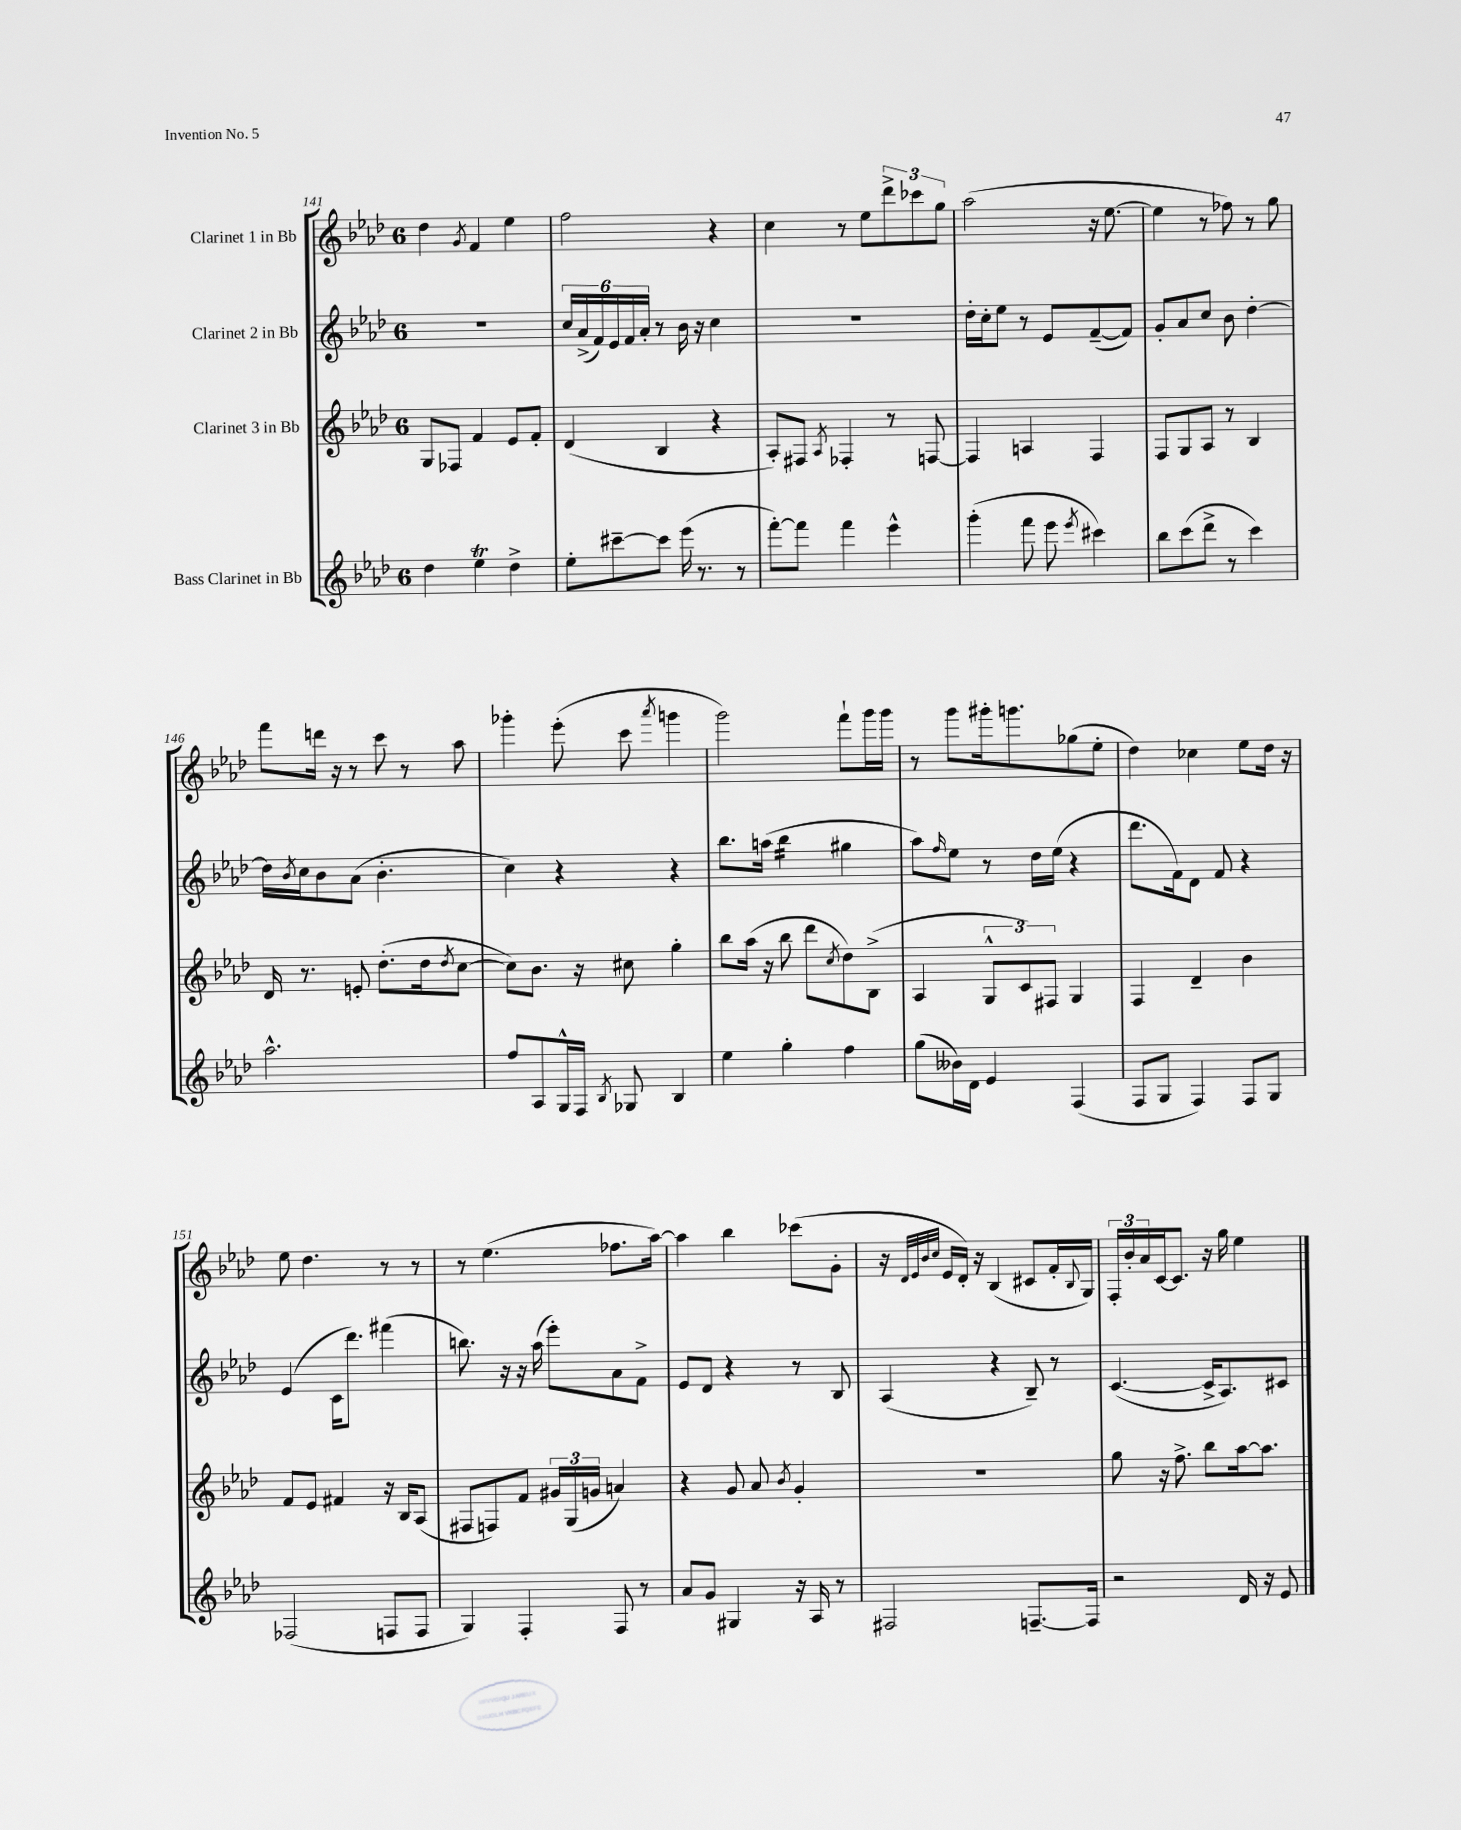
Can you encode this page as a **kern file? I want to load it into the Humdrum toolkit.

**kern	**kern	**kern	**kern
*staff4	*staff3	*staff2	*staff1
*clefG2	*clefG2	*clefG2	*clefG2
*k[b-e-a-d-]	*k[b-e-a-d-]	*k[b-e-a-d-]	*k[b-e-a-d-]
*M6/8	*M6/8	*M6/8	*M6/8
4dd-	8G	2.r	4dd-
.	8F-	.	.
.	.	.	8qg
4ee-	4f	.	4f
4dd-^	8e-	.	4ee-
.	8f'	.	.
=	=	=	=
8ee-'	(4d-	24cc	2ff
.	.	(24a-^	.
.	.	24f)	.
[8ccc#~	.	24e-	.
.	.	24f	.
.	.	24a-'	.
8ccc#]	4B-	8r	.
(16eee-	.	16b-	.
8.r	.	16r	.
.	4r	4cc	4r
8r	.	.	.
=	=	=	=
[8fff')	8A-')	2.r	4cc
8fff]	8F#	.	.
.	8qA-	.	.
4fff	4F-'	.	8r
.	.	.	8ee-
4eee-^^	8r	.	12ddd-^
.	.	.	12ccc-
.	[8F	.	.
.	.	.	12gg
=	=	=	=
(4ggg'	4F]	16dd-'	(2aa-
.	.	16cc'	.
.	.	8ee-	.
8fff	4A	8r	.
8eee-	.	8e-	.
8qeee-	.	.	.
4ccc#)	4F	([8f~	16r
.	.	.	[8.ee-
.	.	8f])	.
=	=	=	=
8bb-	8F	8g'	4ee-]
(8ccc	8G	8a-	.
8ddd-^	8A-	8cc	8r
8r	8r	8b-	8ff-)
4ccc)	4B-	[4dd-'	8r
.	.	.	8gg
=	=	=	=
2.aa-^^	16d-	16dd-]	8fff
.	.	8qb-	.
.	8.r	16cc	.
.	.	8b-	16ddd
.	.	.	16r
.	8e'	(8a-	8r
.	(8.dd-'	4.b-'	8ccc
.	.	.	8r
.	16dd-	.	.
.	8qdd-	.	.
.	[8cc	.	8aa-
=	=	=	=
8ff	8cc])	4cc)	4ggg-'
8A-	8.b-	.	.
16G^^	.	4r	(8eee-'
16F	16r	.	.
8qB-	.	.	.
8G-	8cc#	.	8ccc
.	.	.	8qaaa-
4B-	4gg'	4r	4ggg
=	=	=	=
4ee-	8bb-	8.bb-	2ggg)
.	(16aa-	.	.
.	16r	(16aa	.
4gg'	8bb-	4bb-	.
.	8ddd-	.	.
.	8qcc	.	.
4ff	8dd-)	4gg#	8fff`
.	(8B-^	.	16ggg
.	.	.	16ggg
=	=	=	=
(8gg	4A-	8aa-)	8r
.	.	16qqff	.
16b--)	.	8ee-	8ggg
16d-	.	.	.
4e-	12G^^	8r	16ggg#'
.	.	.	8.ggg
.	12c)	.	.
.	.	16dd-	.
.	12F#	.	.
.	.	(16ee-	.
(4F	4G	4r	(8gg-
.	.	.	8ee-'
=	=	=	=
8F	4F	8.ddd-	4dd-)
8G	.	.	.
.	.	16f)	.
4F)	4d-~	8d-	4cc-
.	.	8f	.
8F	4b-	4r	8ee-
8G	.	.	16dd-
.	.	.	16r
=	=	=	=
(2F-	8f	(4e-	8ee-
.	8e-	.	4.dd-
.	4f#	16c	.
.	.	8.ddd-)	.
8F	16r	(4fff#	8r
.	16B-	.	.
8F	(8A-	.	8r
=	=	=	=
4G)	8F#	8.bb)	8r
.	8F)	.	(4.ee-
.	.	16r	.
4F'	8f	16r	.
.	.	(16aa-	.
.	24g#	8eee-')	.
.	(24G	.	.
.	24g	.	.
8F	4a)	8a-	8.ff-
8r	.	8f^	.
.	.	.	[16aa-)
=	=	=	=
8a-	4r	8e-	4aa-]
8g	.	8d-	.
4G#	8g	4r	4bb-
.	8a-	.	.
.	8qb-	.	.
16r	4g'	8r	(8ccc-
16A-	.	.	.
8r	.	8B-	8g'
=	=	=	=
2F#	2.r	(4A-	16r
.	.	.	32qqd-
.	.	.	32qqe-
.	.	.	32qqb-
.	.	.	32qqcc
.	.	.	16e-
.	.	.	16d-')
.	.	.	16r
.	.	4r	(4B-
[8.F~	.	8B-~)	8c#
.	.	8r	16f'
.	.	.	8qqB-
16F]	.	.	16G)
=	=	=	=
2r	8gg	([4.c	24F'
.	.	.	24b-'
.	.	.	24a-
.	16r	.	[16c
.	8.ff^	.	8.c]
.	8bb-	16c^]	16r
.	.	8.A-)	16gg
16d-	[16aa-	.	4ee-
16r	8.aa-]	.	.
8e-	.	8c#	.
==	==	==	==
*-	*-	*-	*-
